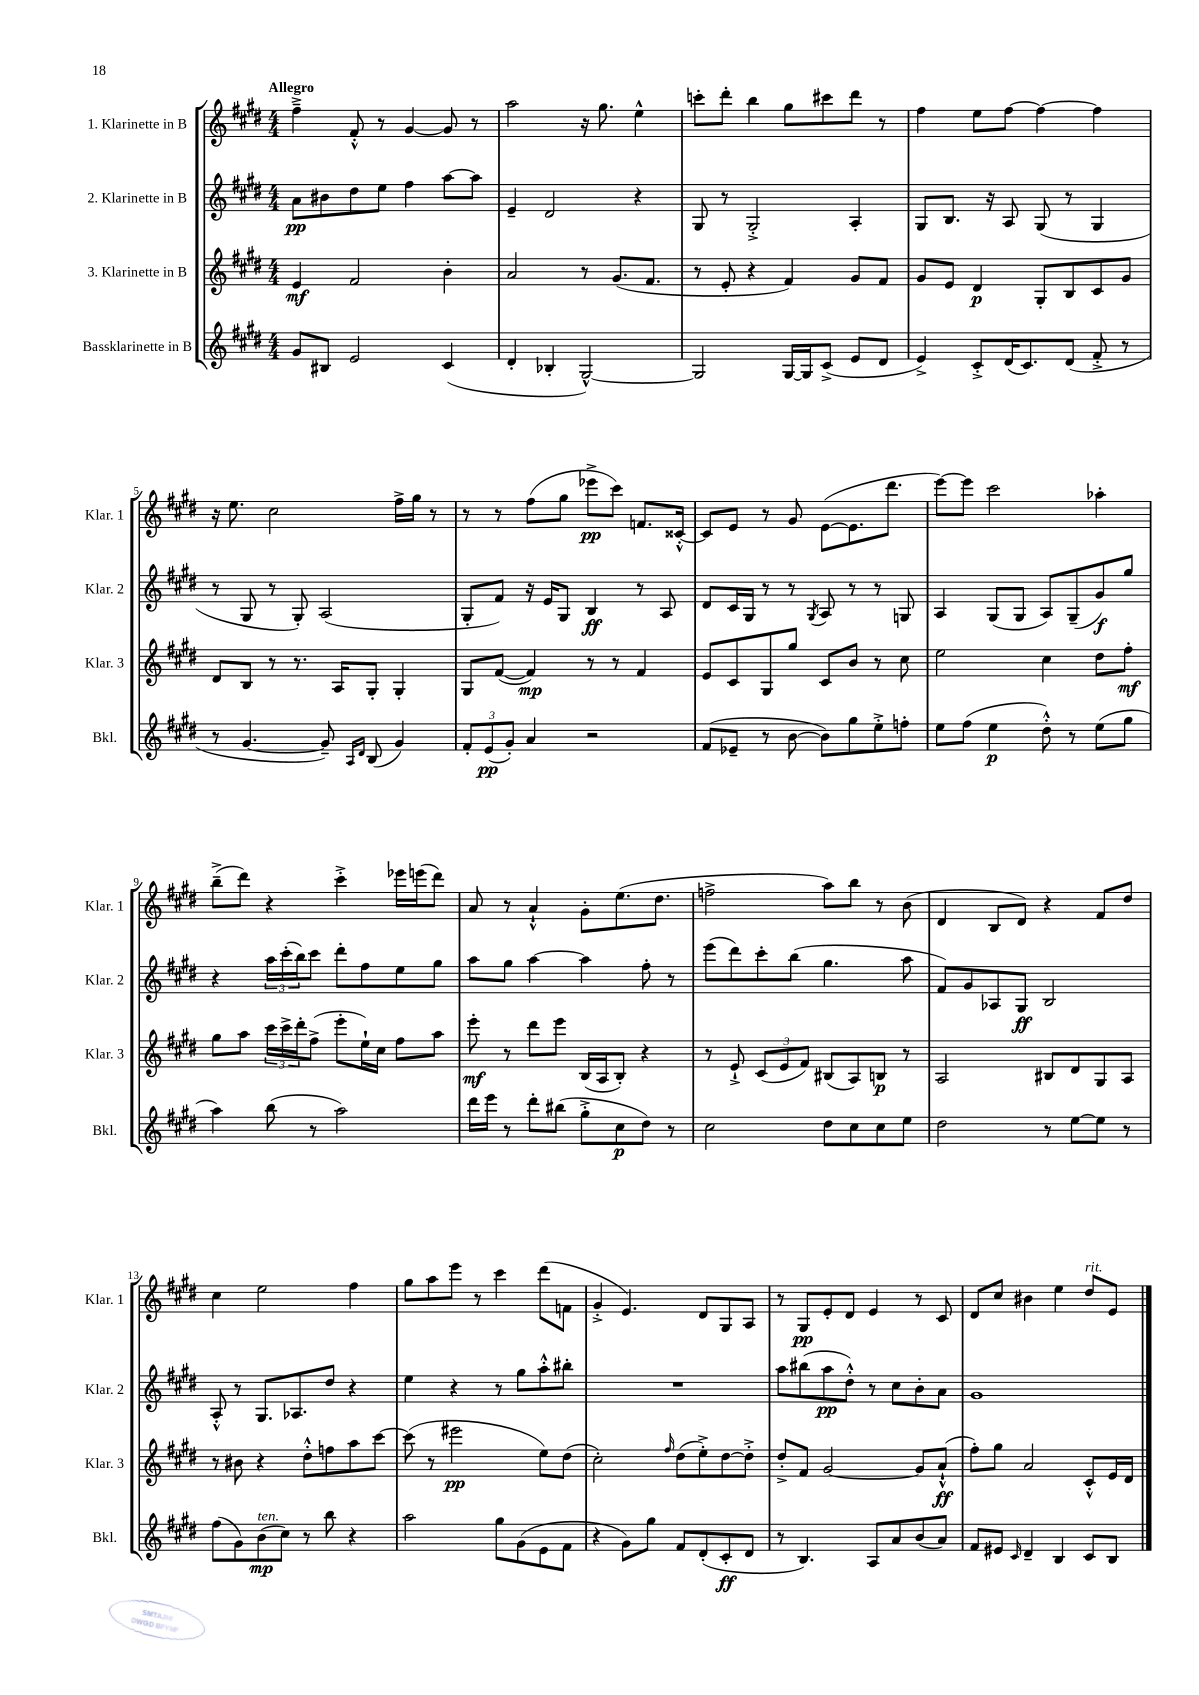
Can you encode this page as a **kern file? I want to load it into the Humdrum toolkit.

**kern	**kern	**kern	**kern
*staff4	*staff3	*staff2	*staff1
*clefG2	*clefG2	*clefG2	*clefG2
*k[f#c#g#d#]	*k[f#c#g#d#]	*k[f#c#g#d#]	*k[f#c#g#d#]
*M4/4	*M4/4	*M4/4	*M4/4
8g#	4e	8a	4ff#~^
8B#	.	8b#	.
2e	2f#	8dd#	8f#'^^
.	.	8ee	8r
.	.	4ff#	[4g#
(4c#	4b'	[8aa	8g#]
.	.	8aa]	8r
=	=	=	=
4d#'	2a	4e~	2aa
4B-'	.	2d#	.
[2G#^^)	8r	.	16r
.	.	.	8.gg#
.	(8.g#	.	.
.	.	4r	4ee^^
.	8.f#	.	.
=	=	=	=
2G#]	8r	8G#	8ccc'
.	8e'	8r	8ddd#'
.	4r	2G#'^	4bb
[16G#	4f#)	.	8gg#
16G#]	.	.	.
(8c#^	.	.	8ccc#
8e	8g#	4A'	8ddd#
8d#	8f#	.	8r
=	=	=	=
4e^)	8g#	8G#	4ff#
.	8e	8.B	.
8c#'^	4d#	.	8ee
.	.	16r	.
(16d#	.	8A	[8ff#
8.c#)	.	.	.
.	8G#'	(8G#	4ff#_
(8d#	8B	8r	.
8f#'^	8c#	4G#	4ff#]
8r	8g#	.	.
=	=	=	=
8r	8d#	8r	16r
.	.	.	8.ee
[4.g#	8B	8G#	.
.	8r	8r	2cc#
.	8.r	8G#')	.
8g#~])	.	(2A	.
.	16A	.	.
16qqA	.	.	.
16qqd#	.	.	.
(8B	8G#'	.	.
4g#)	4G#'	.	16ff#^
.	.	.	16gg#
.	.	.	8r
=	=	=	=
12f#'	8G#	8G#'	8r
(12e	.	.	.
.	([8f#	8f#)	8r
12g#')	.	.	.
4a	4f#])	16r	(8ff#
.	.	16e	.
.	.	8G#	8gg#
2r	8r	4B	8eee-^
.	8r	.	8ccc#)
.	4f#	8r	8.f
.	.	8A	.
.	.	.	[16c##'^^
=	=	=	=
(8f#	8e	8d#	8c##]
8e-~	8c#	16c#	8e
.	.	16G#	.
8r	8G#	8r	8r
[8b	8gg#	8r	8g#
.	.	8qG#	.
8b])	8c#	8A	([8e
8gg#	8b	8r	8.e]
8ee'^	8r	8r	.
.	.	.	8.ddd#
8ff'	8cc#	8G	.
=	=	=	=
8ee	2ee	4A	[8eee)
(8ff#	.	.	8eee]
4ee	.	(8G#	2ccc#
.	.	8G#	.
8dd#'^^)	4cc#	8A)	.
8r	.	(8G#~	.
(8ee	8dd#	8g#)	4aa-'
8gg#	8ff#'	8gg#	.
=	=	=	=
4aa)	8gg#	4r	(8bb~^
.	8aa	.	8ddd#)
(8bb	24ccc#	24aa	4r
.	24ccc#^	(24ccc#'	.
.	24ddd#'	24bb)	.
8r	(8ff#^	8ccc#	.
2aa)	8eee'	8ddd#'	4ccc#'^
.	16ee`)	8ff#	.
.	16cc#	.	.
.	8ff#	8ee	16eee-
.	.	.	(16eee
.	8aa	8gg#	8ddd#)
=	=	=	=
16ddd#	8eee'	8aa	8a
16eee	.	.	.
8r	8r	8gg#	8r
8ddd#'	8ddd#	[4aa	4a`^^
(8bb#	8eee	.	.
8gg#'^	(16B	4aa]	8g#'
.	16A	.	.
8cc#	8B')	.	(8.ee
8dd#)	4r	8ff#'	.
.	.	.	8.dd#
8r	.	8r	.
=	=	=	=
2cc#	8r	(8eee	2ff^
.	8e`^	8ddd#)	.
.	(12c#	8ccc#'	.
.	12e	.	.
.	.	(8bb	.
.	12f#)	.	.
8dd#	(8B#	4.gg#	8aa)
8cc#	8A)	.	8bb
8cc#	8B	.	8r
8ee	8r	8aa	(8b
=	=	=	=
2dd#	2A	8f#)	4d#
.	.	8g#	.
.	.	8A-	8B
.	.	8G#	8d#)
8r	8B#	2B	4r
[8ee	8d#	.	.
8ee]	8G#	.	8f#
8r	8A	.	8dd#
=	=	=	=
(8ff#	8r	8A'^^	4cc#
8g#)	8b#	8r	.
(8b	4r	8.G#	2ee
8cc#)	.	.	.
.	.	8.A-	.
8r	8dd#'^^	.	.
8bb	8ff	8dd#	.
4r	8aa	4r	4ff#
.	[8ccc#	.	.
=	=	=	=
2aa	(8ccc#]	4ee	8gg#
.	8r	.	8aa
.	2eee#	4r	8eee
.	.	.	8r
8gg#	.	8r	4ccc#
(8g#	.	8gg#	.
8e	8ee)	8aa'^^	(8ddd#
8f#	(8dd#	8bb#'	8f
=	=	=	=
4r	2cc#')	1r	4g#'^
8g#)	.	.	4.e)
8gg#	.	.	.
.	16qqff#	.	.
8f#	(8dd#	.	.
(8d#'	8ee'^)	.	8d#
8c#'	[8dd#	.	8G#
8d#	8dd#'^]	.	8A
=	=	=	=
8r	8dd#'^	8aa	8r
4.B)	8f#	(8bb#	8G#
.	[2g#	8aa	8e'
.	.	8dd#'^^)	8d#
8A	.	8r	4e
8a	.	8cc#	.
(8b	8g#]	8b'	8r
8a)	(8a`^^	8a	8c#
=	=	=	=
8f#	8ff#')	1g#	8d#
8e#	8gg#	.	8cc#
16qqc#	.	.	.
4d#~	2a	.	4b#
4B	.	.	4ee
8c#	8c#'^^	.	8dd#
8B	16e	.	8e
.	16d#	.	.
==	==	==	==
*-	*-	*-	*-
